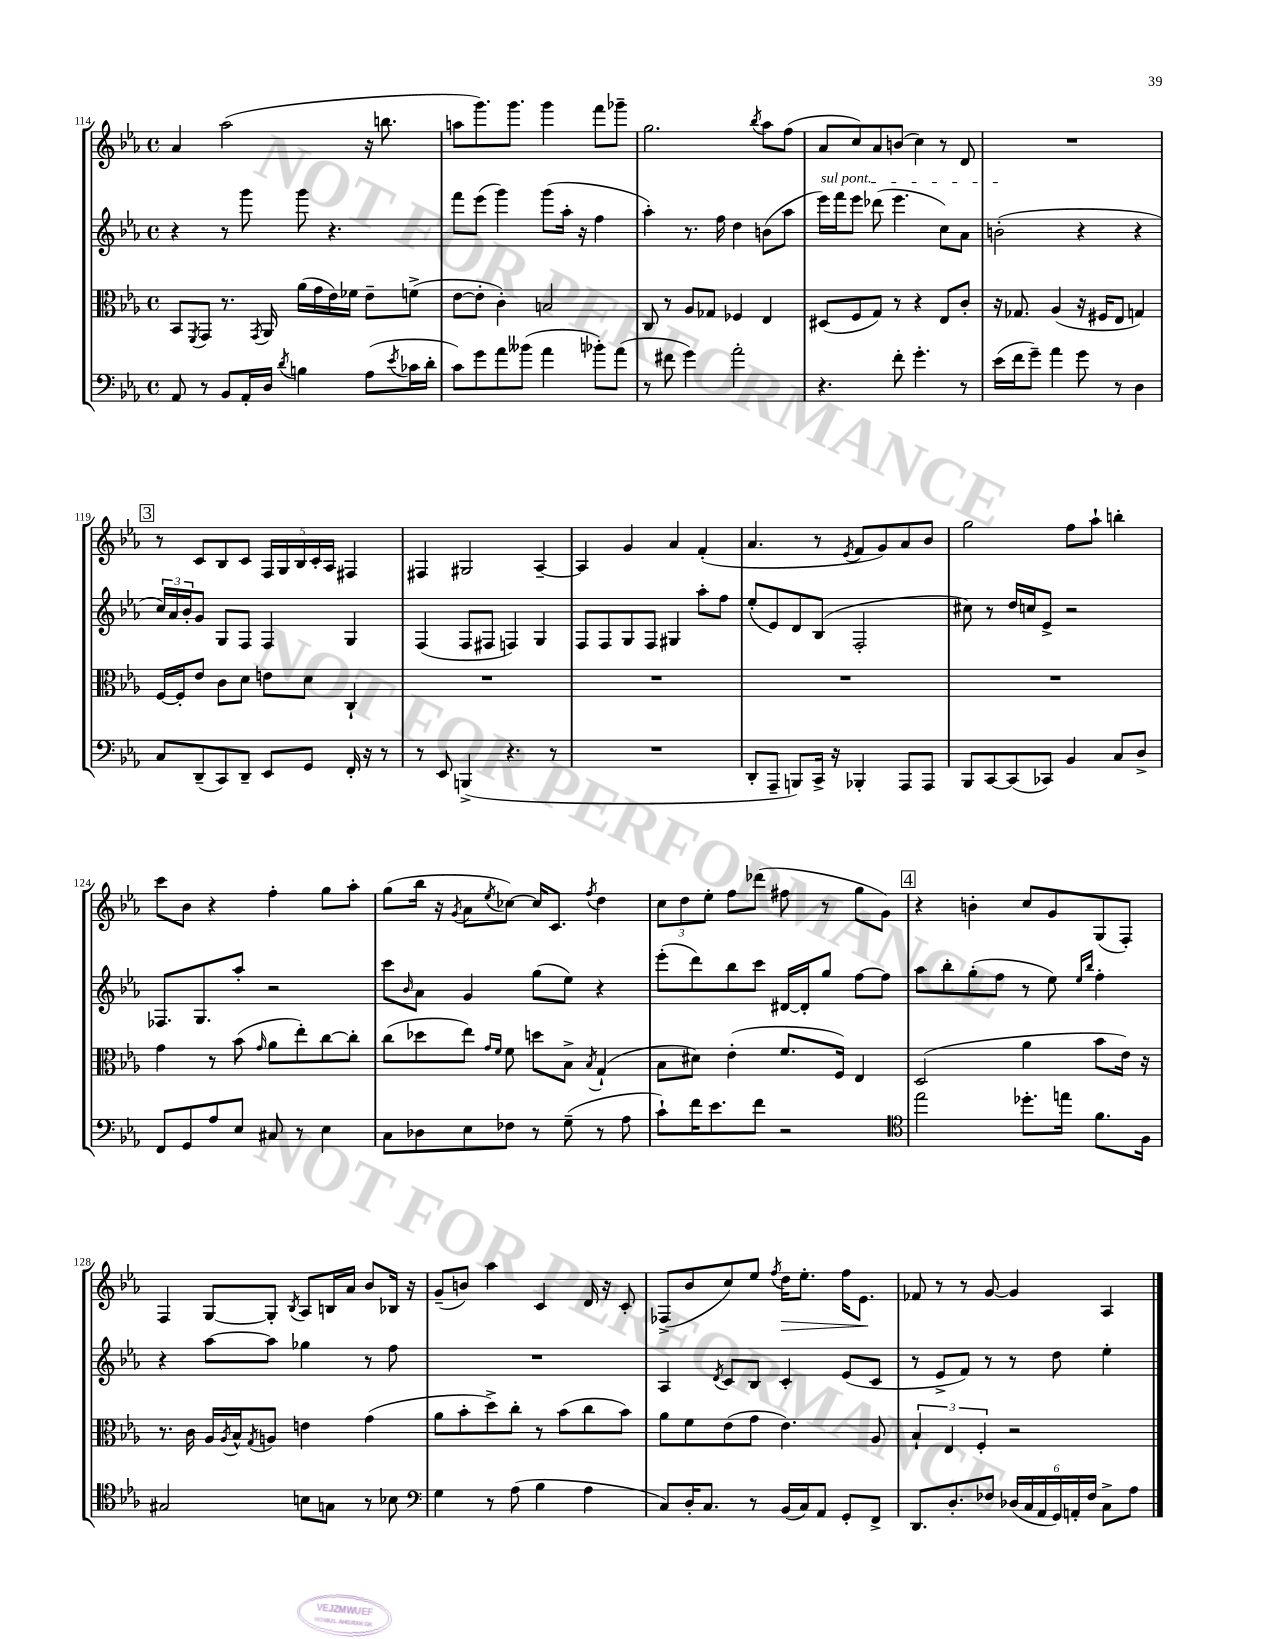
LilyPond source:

<<
\new StaffGroup <<
\new Staff = "s0" {
    \clef treble \key ees \major \defaultTimeSignature \time 4/4
    aes'4 aes''2( r16 b''8. |
    a''8 g'''8.) g'''8. g'''4 f'''8 ges'''8-- |
    g''2. \acciaccatura { bes''8 } aes''8 f''8( |
    aes'8 c''8) aes'8 b'8( c''4) r8 d'8 |
    R1 |
    \mark \markup { \box "3" } r8 c'8 bes8 c'8 \tuplet 5/4 { f16 g16 bes16 c'16-. aes16 } fis4 |
    fis4 gis2 aes4~-- |
    aes4 g'4 aes'4 f'4-.( |
    aes'4. r8 \acciaccatura { ees'8 } f'8 g'8) aes'8 bes'8 |
    g''2 f''8 aes''8-! b''4-. |
    c'''8 bes'8 r4 f''4-. g''8 aes''8-. |
    g''8( bes''16 r16 \acciaccatura { g'8 } aes'8 \acciaccatura { ees''8 } ces''8~) ces''16 c'8. \acciaccatura { f''8 } d''4 |
    \tuplet 3/2 { c''8 d''8 ees''8-. } f''8 des'''8( fis''8 r8 g''8 g'8) |
    \mark \markup { \box "4" } r4 b'4-. c''8 g'8 g8( f8-.) |
    f4 g8~ g8-. \acciaccatura { bes8 } aes8 b16 aes'16 bes'8 bes16 r16 |
    g'8--( b'8) aes''4 c'4 d'16 r16 c'8-. |
    fes8->( bes'8 c''8) ees''8 \acciaccatura { f''8 } d''16\> ees''8.-. f''16 ees'8.\! |
    fes'8 r8 r8 g'8~ g'4 aes4 \bar "|." |
}
\new Staff = "s1" {
    \clef treble \key ees \major \defaultTimeSignature \time 4/4
    r4 r8 g'''8 g'''8 r4. |
    f'''8 ees'''8( g'''4) g'''8( aes''16-. r16 f''4 |
    aes''4-.) r8. f''16 d''4 b'8( aes''8 |
    \once \override TextSpanner.bound-details.left.text = \markup { \italic "sul pont." } ees'''16\startTextSpan) f'''16 ees'''8 des'''8( ees'''4. c''8) aes'8 |
    b'2-.\stopTextSpan( r4 r4 |
    \mark \markup { \box "3" } \tuplet 3/2 { c''16) aes'16 bes'16-. } g'8 g8 f8 f4 g4 |
    f4( f8 fis8 f4) g4 |
    f8 f8 g8 f8 gis4 aes''8-. f''8 |
    ees''8-.( ees'8) d'8 bes8( f2-. |
    cis''8) r8 d''16 c''16 ees'8-> r2 |
    fes8. g8. aes''8-. r2 |
    c'''8 \grace { bes'16 } aes'8 g'4 g''8( ees''8) r4 |
    ees'''8-.( d'''8) bes''8 c'''8 dis'16~ dis'16-. g''8 f''8~ f''8 |
    \mark \markup { \box "4" } aes''8 bes''8-. g''8-.( f''8 r8 ees''8) \grace { ees''16 bes''16 } f''4-. |
    r4 aes''8~ aes''8 ges''4 r8 f''8 |
    R1 |
    aes4 \acciaccatura { d'8 } c'8 bes8 c'4-. ees'8( c'8 |
    r8 ees'8-> f'8) r8 r8 d''8 ees''4-. \bar "|." |
}
\new Staff = "s2" {
    \clef alto \key ees \major \defaultTimeSignature \time 4/4
    bes,8 \acciaccatura { f,8 } g,8 r8. \acciaccatura { g,8 } aes,16 aes'16( g'16 ees'16) fes'16 ees'8-- f'8->( |
    ees'8~ ees'8-. c'4-.) b2 |
    c8 r8 aes8 ges8 fes4 ees4 |
    dis8( f8 g8) r8 r4 ees8 c'8-. |
    r16 ges8. aes4( r16 fis16 ees8 g4) |
    \mark \markup { \box "3" } f16~ f16-. ees'8 c'8 d'8 e'8 d'8 c4-! |
    R1 |
    R1 |
    R1 |
    R1 |
    g'4 r8 bes'8( \grace { g'16 } aes'8 ees''8-.) c''8~ c''8-. |
    c''8( des''8 ees''8) \grace { g'16 f'16 } f'8 d''8 bes8-> \acciaccatura { bes8 } g4-!( |
    bes8 dis'8) ees'4-.( f'8. f16) ees4 |
    \mark \markup { \box "4" } d2( aes'4 bes'8 ees'16) r16 |
    r8. c'16 aes16 \acciaccatura { aes8 } bes16-^ \acciaccatura { g8 } a8 e'4 g'4( |
    aes'8 bes'8-. d''8->) c''8-. r8 bes'8( c''8 bes'8) |
    aes'8 f'8 ees'8( g'8 ees'4.) aes8 |
    \tuplet 3/2 { bes4-! ees4 f4-. } r2 \bar "|." |
}
\new Staff = "s3" {
    \clef bass \key ees \major \defaultTimeSignature \time 4/4
    aes,8 r8 bes,8 aes,16-. d16 \acciaccatura { d'8 } b4 aes8( \acciaccatura { ees'8 } ces'16 d'16-. |
    c'8) g'8 aes'8 beses'8( aes'4 bes'8-.) aes'8( |
    r8 fis'8 g'4) aes'2-. |
    r4. f'8-. g'4.-. r8 |
    ees'16( f'16 g'8--) aes'4 g'8 r8 d4 |
    \mark \markup { \box "3" } c8 d,8--( c,8) d,8-- ees,8 g,8 f,16-. r16 r8 |
    r8 ees,8 b,,4->( r4. r8 |
    R1 |
    d,8-. aes,,8-- b,,8) c,16-> r16 bes,,4-. aes,,8 aes,,8 |
    bes,,8 c,8~ c,8( ces,8) bes,4 c8 d8-> |
    f,8 g,8 aes8 ees8 cis8 r8 ees4 |
    c8 des8 ees8 fes8 r8 g8--( r8 aes8 |
    c'8-!) f'16 ees'8. f'8 r2 |
    \mark \markup { \box "4" } \clef tenor ees''2 des''8.-. e''16 f'8. f16 |
    gis2 b8 g8 r8 bes8 |
    \clef bass g4 r8 aes8( bes4 aes4 |
    c8) d16-. c8. r8 bes,16( c16) aes,8 g,8-. f,8-> |
    d,8. d8.-. fes8 \tuplet 6/4 { des16( c16 aes,16 g,16) a,16-. fes16 } c8-> aes8 \bar "|." |
}
>>
>>
\layout { \context { \Score currentBarNumber = #114 } }
